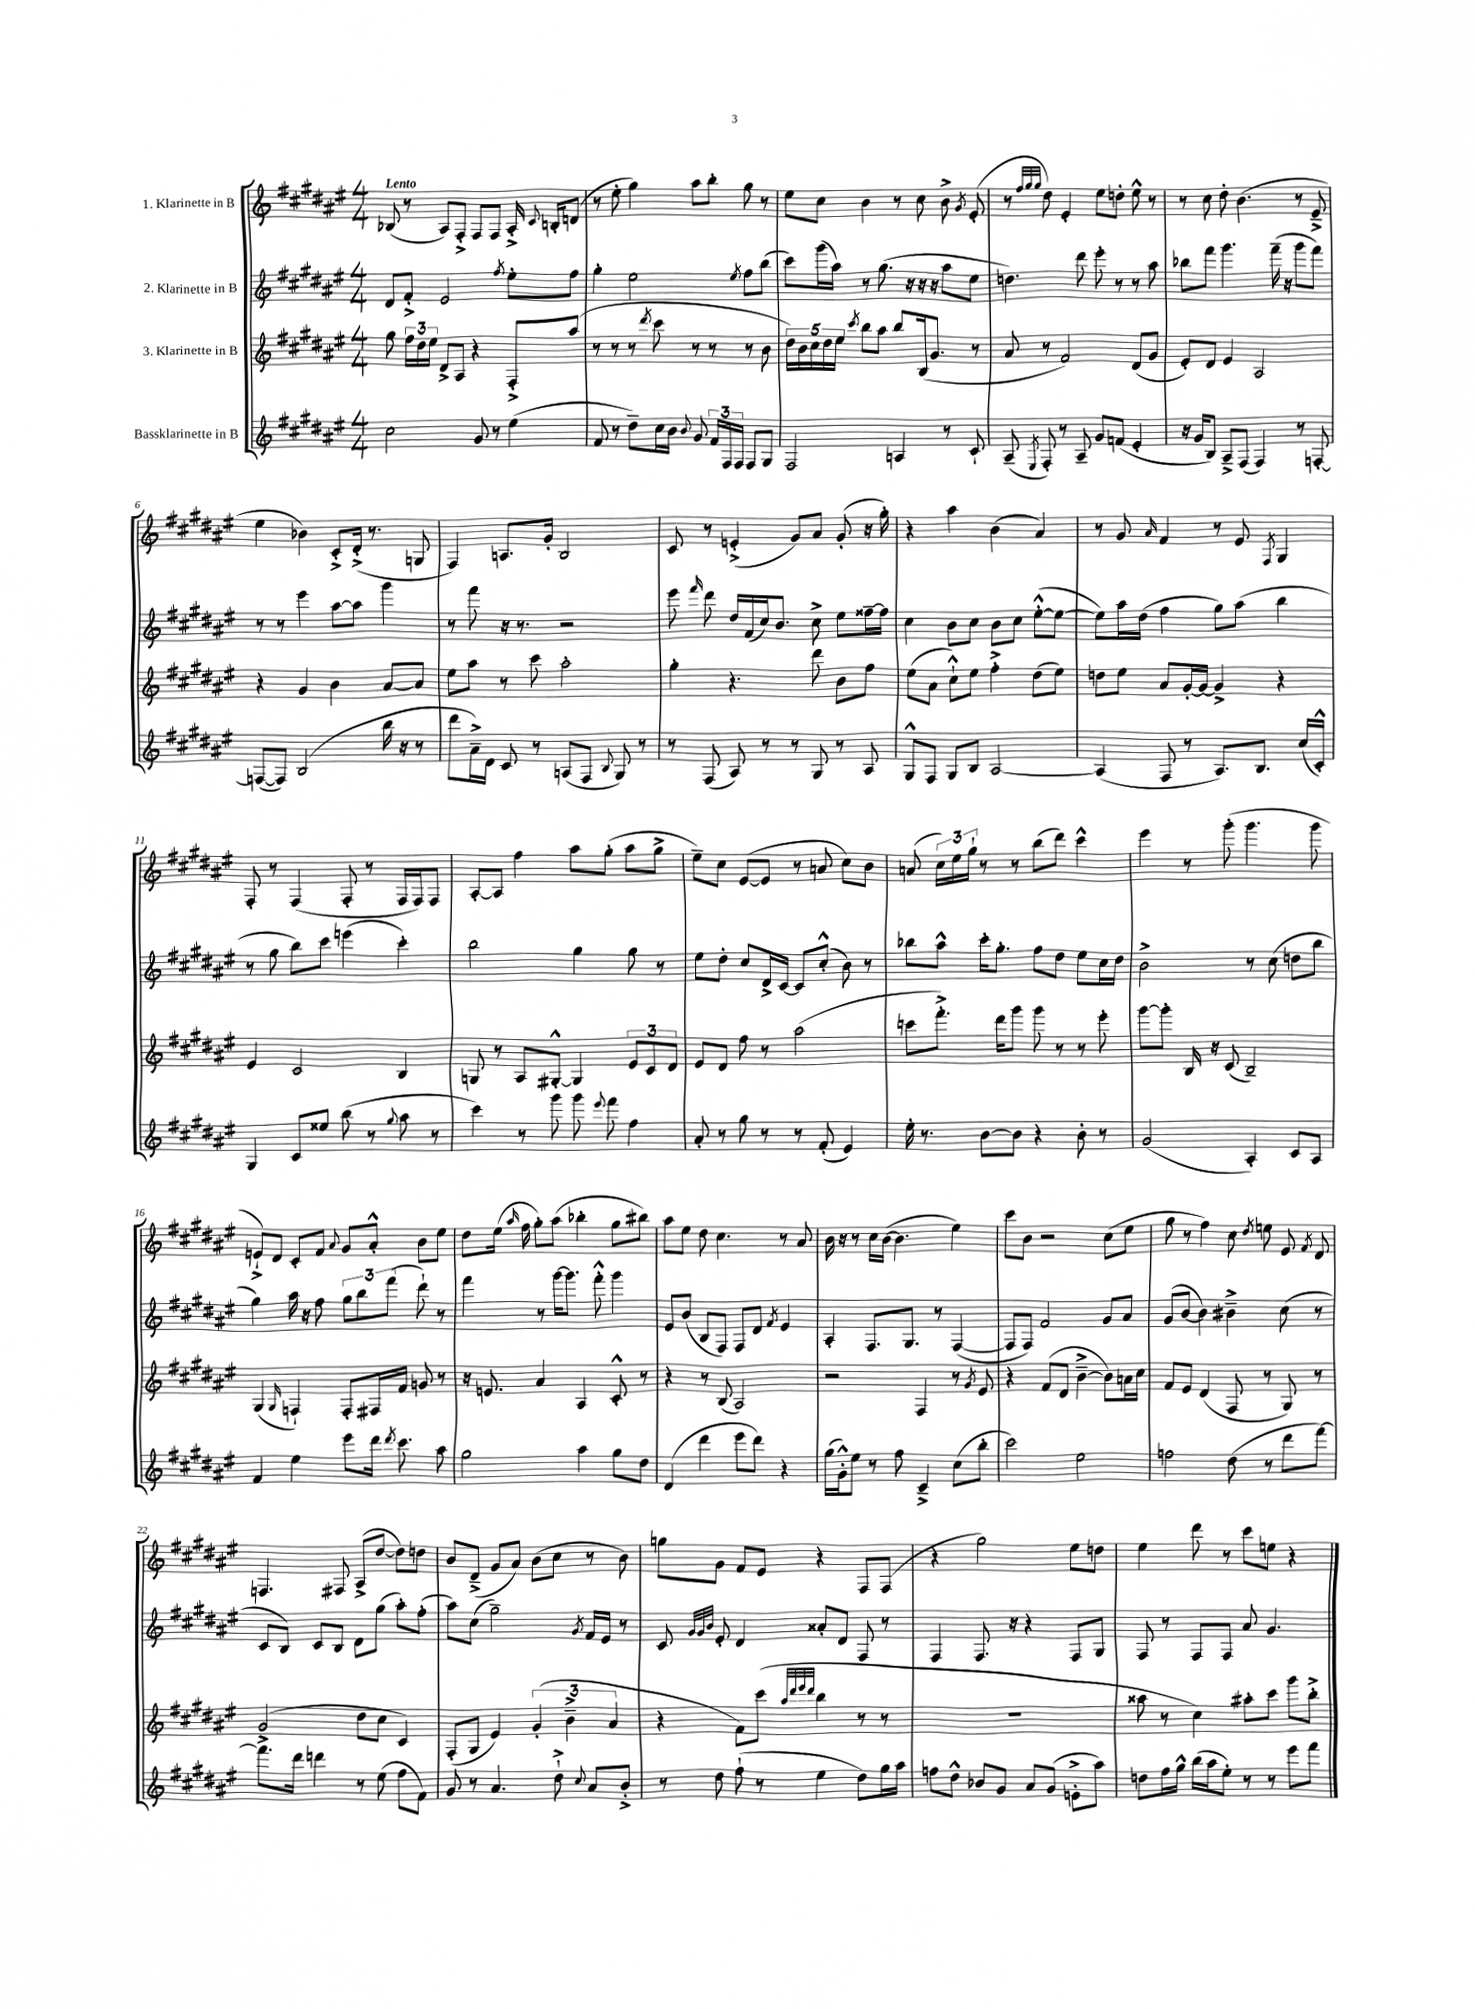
<<
\new StaffGroup <<
\new Staff = "s0" \with { instrumentName = "1. Klarinette in B" } {
    \clef treble \key fis \major \numericTimeSignature \time 4/4 \tempo "Lento"
    \autoBeamOff bes8( r8 ais8[) fis8]-.-> fis8[ fis8] ais16-.-> \appoggiatura { cis'8 } b16[-. d'8]( |
    r8 eis''8-. gis''4) ais''8[ b''8]-. gis''8 r8 |
    eis''8[ cis''8] b'4 r8 cis''8 b'8-> \acciaccatura { gis'8 } eis'8-.( |
    r8 \grace { fis''32[ gis''32 gis''32] } dis''8) eis'4-. eis''8[ d''8]-. eis''8-^ r8 |
    r8 cis''8 dis''8-. b'4.( r8 eis'8---> |
    eis''4 bes'4) cis'8[-.-> dis'16]-.->( r8. g8 |
    fis4) a8.[ gis'16]-. b2 |
    cis'8 r8 e'4-.->( gis'8[) ais'8] gis'8-.( r16 gis''16-.) |
    r4 ais''4 b'4( ais'4) |
    r8 gis'8 \grace { ais'16 } fis'4 r8 eis'8 \acciaccatura { fis8 } gis4 |
    fis8-. r8 fis4( fis8-. r8 fis16[ fis16) fis8] |
    ais8[~-. ais8] fis''4 ais''8[ gis''8]-.( ais''8[ gis''8]-> |
    eis''8[--) cis''8] eis'8[~( eis'8] r8 a'8 cis''8[) b'8] |
    a'8( \tuplet 3/2 { cis''16[) eis''16 gis''16]-! } r8 r8 b''8[( dis'''8]) cis'''4-^ |
    eis'''4 r8 gis'''8-.( gis'''4. gis'''8 |
    e'8[-!->) dis'8] cis'8[-. fis'8] \appoggiatura { ais'8 } gis'8[ ais'8]-.-^ b'8[ eis''8] |
    dis''8[ eis''16]( \grace { ais''16 } fis''16 gis''8[-.) ais''8]( bes''4-. gis''8[ bis''8]) |
    ais''8[ eis''8] dis''8 cis''4. r8 ais'8 |
    b'16 r16 r8 cis''16[ b'16]~( b'4. eis''4) |
    cis'''8[ b'8] r2 cis''8[( eis''8] |
    gis''8 r8 fis''4) cis''8 \acciaccatura { dis''8 } e''8 eis'8 \acciaccatura { fis'8 } dis'8 |
    f4. fis8 ais8[->( dis''8]~ dis''8[) d''8] |
    b'8[ dis'8]--->( gis'8[ ais'8]) b'8[( cis''8] r8 b'8) |
    g''8[ gis'8] fis'8[ eis'8] r4 fis8[ fis8]( |
    r4 gis''2) eis''8[ d''8] |
    eis''4 dis'''8 r8 cis'''8[ e''8] r4 \bar "|." |
}
\new Staff = "s1" \with { instrumentName = "2. Klarinette in B" } {
    \clef treble \key fis \major \numericTimeSignature \time 4/4
    \autoBeamOff dis'8[ fis'8]-.-> eis'2 \acciaccatura { fis''8 } eis''8[-. fis''8] |
    gis''4-. eis''2 \acciaccatura { eis''8 } fis''8[ b''8]( |
    cis'''8[) gis'''16( ais''16]) r8 gis''8.( r16 r16 r16 ais''8[ eis''8] |
    d''4.) dis'''8 eis'''8-. r8 r8 ais''8 |
    bes''8[ fis'''8] gis'''4. fis'''16--( r16 gis'''8[ fis'''8]) |
    r8 r8 eis'''4 ais''8[~ ais''8] gis'''4 |
    r8 fis'''8 r16 r8. r2 |
    eis'''8 \grace { fis'''16 } dis'''8 dis''16[ fis'16( cis''16) b'8.] cis''8-> eis''8[ fisis''16~-- fisis''16] |
    cis''4 b'8[ cis''8] b'8[ cis''8] eis''8[~-.-^( eis''8]~ |
    eis''8[) ais''16 dis''16]( fis''4 gis''8[) ais''8]( b''4 |
    r8 gis''8 b''8[) cis'''8] e'''4( cis'''4-.) |
    b''2 gis''4 gis''8 r8 |
    eis''8[ dis''8]-. cis''8[ dis'16-> cis'16]~ cis'8[ cis''8]-.-^( b'8) r8 |
    bes''8[ ais''8]-^ cis'''16[-. gis''8.]-. fis''8[ dis''8] eis''8[ cis''16 dis''16] |
    b'2-> r8 cis''8( d''8[ b''8] |
    gis''4) ais''16 r16 fis''8 \tuplet 3/2 { gis''8[ b''8 fis'''8]( } dis'''8-!) r8 |
    fis'''4 r8 gis'''16[~ gis'''8.] fis'''8-.-^ gis'''4 |
    eis'8[ b'8]( b8[ fis8]) fis8[ dis'8] \acciaccatura { fis'8 } eis'4 |
    ais4-. fis8.[ gis8.] r8 fis4~( |
    fis8[ fis8]) fis'2 gis'8[ ais'8] |
    gis'8[( b'8]~ b'4) bis'4---> cis''8( r8 |
    cis'8[ b8]) cis'8[ b8] dis'8[ gis''8]( ais''8[-.) fis''8]-.( |
    ais''8[) cis''8]( gis''2--) \acciaccatura { gis'8 } fis'16[ eis'16] r8 |
    cis'8 \grace { gis'32[ gis'32 b'32] } eis'8-. dis'4 aisis'8[-. dis'8] fis8 r8 |
    fis4 fis8. r16 r4 fis8[ gis8] |
    fis8 r8 fis8[ fis8] ais'8 gis'4. \bar "|." |
}
\new Staff = "s2" \with { instrumentName = "3. Klarinette in B" } {
    \clef treble \key fis \major \numericTimeSignature \time 4/4
    \autoBeamOff gis''8 \tuplet 3/2 { fis''16[ dis''16 eis''16] } dis'8[-> ais8] r4 fis8[-.-> ais''8]( |
    r8 r8 r8 \acciaccatura { dis'''8 } cis'''8 r8 r8 r8 b'8 |
    \tuplet 5/4 { dis''16[) b'16 cis''16 dis''16 eis''16] } \acciaccatura { cis'''8 } b''8[ ais''8] b''8[ b16( gis'8.] r8 |
    ais'8 r8 fis'2) dis'8[( gis'8] |
    eis'8[-.) dis'8] eis'4 ais2 |
    r4 gis'4 b'4 ais'8[~ ais'8] |
    eis''8[ ais''8] r8 cis'''8 ais''2-. |
    gis''4-. r4. dis'''8 b'8[ fis''8] |
    eis''8[( ais'8] cis''8[-!-^) eis''8] fis''4-.-> dis''8[( eis''8]) |
    d''8[ eis''8] ais'8[ gis'16~-. gis'16]~ gis'4-> r4 |
    eis'4 cis'2 b4 |
    g8 r8 ais8[ gis8]~-.-^ gis4 \tuplet 3/2 { eis'8[ cis'8 dis'8] } |
    eis'8[ dis'8] fis''8 r8 ais''2( |
    c'''8[ fis'''8.]-.->) dis'''16[ gis'''8] gis'''8 r8 r8 eis'''8-. |
    gis'''8[~ gis'''8]-. b16 r16 cis'8( b2--) |
    gis4( \grace { gis16 } f4-!) f8[-. fis16 fis'16] g'8 r8 |
    r16 e'8. ais'4 ais4 cis'8-.-^ r8 |
    r4 r8 b8( ais2) |
    r2 fis4 r8 \acciaccatura { gis'8 } eis'8 |
    r4 fis'8[( dis'8] b'4~---> b'8[) a'16 cis''16] |
    fis'8[ eis'8] dis'4( fis8 r8 gis8) r8 |
    gis'2( dis''8[ cis''8] cis'4) |
    fis8[-.( gis8] eis'4) \tuplet 3/2 { gis'4-.( b'4---> ais'4 } |
    r4 fis'8[) cis'''8]( \grace { ais''32[ dis'''32 eis'''32 dis'''32] } b''4 r8 r8 |
    R1 |
    aisis''8 r8 cis''4) ais''8[-. cis'''8] gis'''8[ b''8]-.-> \bar "|." |
}
\new Staff = "s3" \with { instrumentName = "Bassklarinette in B" } {
    \clef treble \key fis \major \numericTimeSignature \time 4/4
    \autoBeamOff cis''2 gis'8 r8 eis''4( |
    fis'8 r8 dis''8[--) cis''16 b'16] \appoggiatura { b'8 } gis'8 \tuplet 3/2 { fis'16[ fis16 fis16] } fis8[ gis8] |
    fis2 a4 r8 cis'8-! |
    ais8--( \acciaccatura { eis8 } fis8-.) r8 ais8-- gis'8[ f'8]( eis'4-. |
    r16 gis'16[ b8]) ais8[---> fis8]( fis4) r8 f8~-. |
    f8[~( f8]) b2( b''16 r16 r8 |
    dis'''8[ ais'16--->) dis'16] cis'8 r8 a8[( fis8] \appoggiatura { b8 } gis8) r8 |
    r8 fis8( ais8) r8 r8 gis8 r8 ais8 |
    gis8[-^ fis8] gis8[ b8] ais2~ |
    ais4( fis8 r8 ais8.[) b8.] cis''16[( cis'16]-.-^) |
    gis4 cis'8[ eisis''8] b''8( r8 \appoggiatura { gis''8 } ais''8 r8 |
    cis'''4) r8 gis'''8 gis'''8 \appoggiatura { eis'''8 } fis'''8 fis''4 |
    ais'8-. r8 gis''8 r8 r8 fis'8-.( eis'4) |
    eis''16-. r8. b'8[~ b'8] r4 b'8-. r8 |
    gis'2( ais4-.) cis'8[ ais8] |
    fis'4 eis''4 eis'''8[ dis'''16] \acciaccatura { dis'''8 } cis'''8. ais''8 |
    gis''2 ais''4 gis''8[ dis''8] |
    dis'4( dis'''4 eis'''8[ dis'''8]) r4 |
    gis''16[( gis'16-.-^) eis''8] r8 fis''8 cis'4---> cis''8[( b''8]-. |
    cis'''2) eis''2 |
    f''2 dis''8( r8 dis'''8[ fis'''8]~) |
    fis'''8.[-> dis'''16] d'''4 r8 eis''8( fis''8[ fis'8]) |
    gis'8 r8 ais'4. dis''8-!-> \appoggiatura { cis''8 } ais'8[ b'8]-.-> |
    r8 dis''8 fis''8-!( r8 eis''4 dis''8[) gis''16 ais''16] |
    f''8[ dis''8]-^ bes'8[ gis'8] ais'8[ gis'8]( e'8[-.-> ais''8]) |
    d''8[ fis''16 gis''16]-^ b''16[( ais''16 eis''8]-.) r8 r8 eis'''8[ fis'''8] \bar "|." |
}
>>
>>
